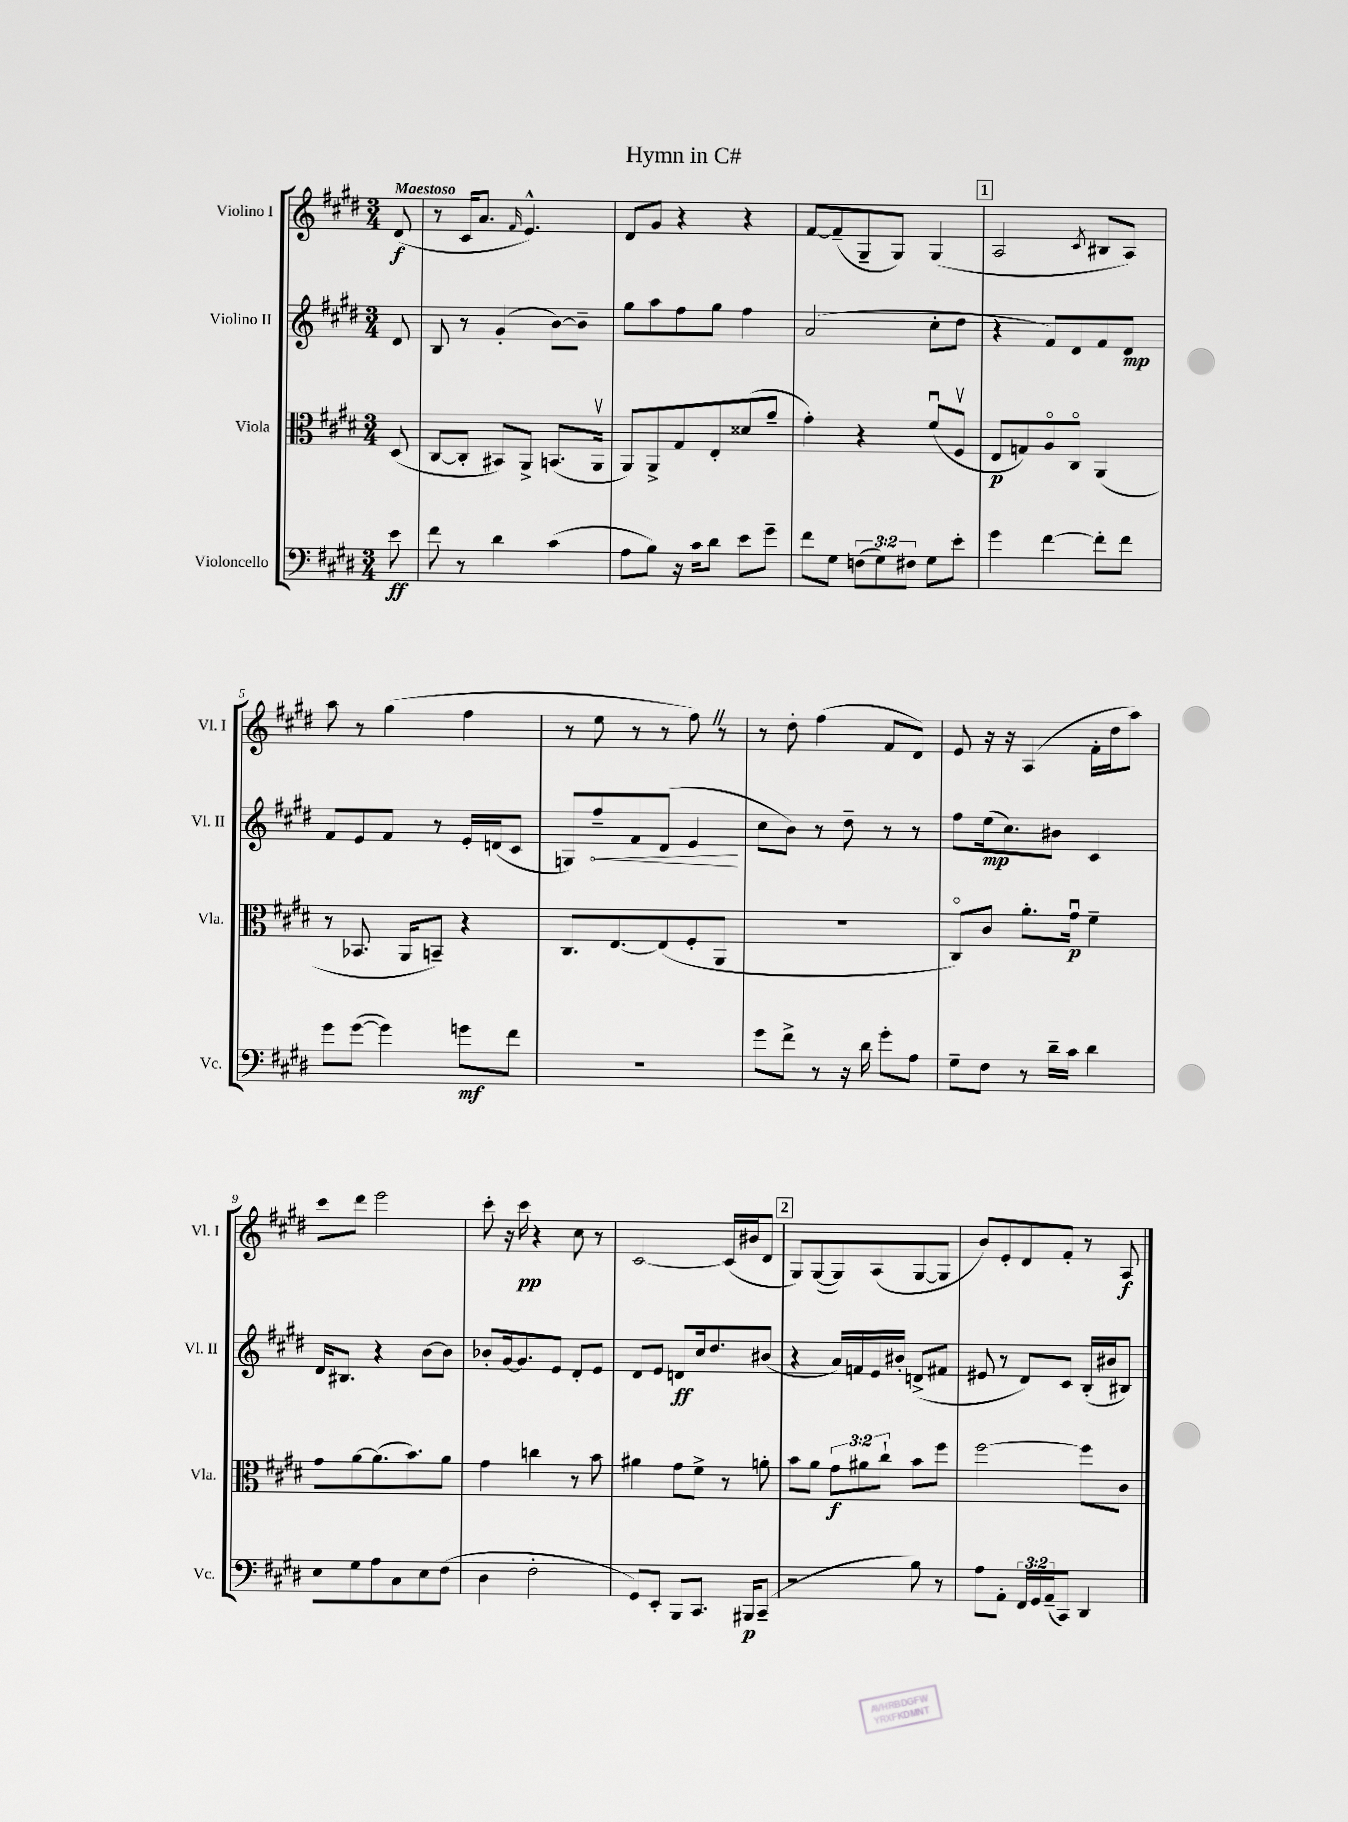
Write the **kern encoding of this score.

**kern	**kern	**kern	**kern
*staff4	*staff3	*staff2	*staff1
*clefF4	*clefC3	*clefG2	*clefG2
*k[f#c#g#d#]	*k[f#c#g#d#]	*k[f#c#g#d#]	*k[f#c#g#d#]
*M3/4	*M3/4	*M3/4	*M3/4
8e\	(8D#/	8d#/	(8d#/
=	=	=	=
8f#\	[8C#/L	8B/	8r
8r	8C#'/]J	8r	16c#/LK
.	.	.	8.a/J
4d#\	8BB#/L)	(4g#'/	.
.	.	.	16qqf#/
.	8AA^/J	.	4.e^^/)
(4c#\	(8.BB/L	[8b\L)	.
.	.	8b~\]J	.
.	16AAv/Jk	.	.
=	=	=	=
8A\L	8AA/L)	8gg#\L	8d#/L
8B\J)	8AA^/	8aa\	8g#/J
16r	8G#/	8ff#\	4r
16c#\LK	.	.	.
8d#\J	8E'/	8gg#\J	.
8e\L	(8d##/	4ff#\	4r
8g#~\J	8a~/J	.	.
=	=	=	=
8f#\L	4g#'\)	(2a/	[8f#/L
8G#\J	.	.	(8f#~/]
(12F\L	4r	.	8G#~/
12G#\)	.	.	.
.	.	.	8G#/J)
12F#\J	.	.	.
8G#\L	(8f#u/L	8cc#'\L	(4G#/
8e'\J	8F#v/J	8dd#\J	.
=	=	=	=
4g#\	8E/L	4r	2A/
.	8G/)	.	.
[4f#\	8Ao/	8f#/L)	.
.	8C#o/J	8d#/	.
.	.	.	8qc#/
8f#'\]L	(4AA/	8f#/	8B#/L
8f#\J	.	8d#/J	8A/J)
=	=	=	=
8g#\L	8r	8f#/L	8aa\
([8g#\J	8.BB-/	8e/	8r
4g#\])	.	8f#/J	(4gg#\
.	16AA/LK	.	.
.	8BB~/J)	8r	.
8g\L	4r	16e'/LL	4ff#\
.	.	(16d/J	.
8f#\J	.	8c#/J	.
=	=	=	=
2.r	8.C#/L	8G/L)	8r
.	.	8ff#~/	8ee\
.	[8.E/	.	.
.	.	8f#/	8r
.	(8E/]	(8d#/J	8r
.	8F#'/	4e/	8ff#\)
.	8AA/J	.	8r
=	=	=	=
8g#\L	2.r	8cc#\L	8r
8f#^\J	.	8b\J)	8dd#'\
8r	.	8r	(4ff#\
16r	.	8dd#~\	.
16d#\	.	.	.
8g#'\L	.	8r	8f#/L
8A\J	.	8r	8d#/J)
=	=	=	=
8G#~\L	8C#o/L)	8ff#\L	8e/
8F#\J	8c#/J	(16ee\k	16r
.	.	8.cc#\)	16r
8r	8.a'\L	.	(4A/
16d#~\LL	.	8b#\J	.
16c#\JJ	16g#u\Jk	.	.
4d#\	4f#~\	4c#/	16f#'\LL
.	.	.	16dd#\J
.	.	.	8aa\J)
=	=	=	=
8E\L	8g#\L	16d#/LK	8ccc#\L
.	.	8.B#/J	.
8G#\	[8a\	.	8ddd#\J
8A\	(8.a\]	4r	2eee\
8C#\	.	.	.
.	8.b\)	.	.
8E\	.	[8b\L	.
(8F#\J	8a\J	8b\]J	.
=	=	=	=
4D#\	4g#\	8b-'/L	8ccc#'\
.	.	[16g#/k	16r
.	.	8.g#/]	16ccc#\
2F#'\	4cc\	.	4r
.	.	8e/J	.
.	8r	8d#'/L	8cc#\
.	8b\	8e/J	8r
=	=	=	=
8GG#/L)	4a#\	8d#/L	[2c#/
8EE'/J	.	8e/J	.
8BBB/L	8g#\L	8d/L	.
8.CC#/J	8f#^\J	16cc#/k	.
.	.	8.dd#/	.
.	8r	.	(16c#/]LL
16BBB#/LK	.	.	16b#/J
(8CC#~/J	8a'\	(8b#/J	8d#/J
=	=	=	=
2r	8b\L	4r	8G#/L)
.	8a\J	.	([8G#/
.	12g#\L	16a/LL)	8G#/])
.	.	16f/	.
.	12a#\	.	.
.	.	16e/	(8A/
.	12cc#`\J	.	.
.	.	16b#'/JJ	.
8B\)	8b\L	(8d^/L	[8G#/
8r	8ff#\J	8f#/J	8G#/]J
=	=	=	=
8A\L	[2ff#\	8e#/	8b/L)
8AA'\J	.	8r	8e'/
24FF#/LL	.	8d#/L)	8d#/
24GG#/	.	.	.
(24AA~/J	.	.	.
8CC#/J)	.	8c#/J	8f#'/J
4DD#/	8ff#\]L	(16B'/LL	8r
.	.	16b#/J	.
.	8c#\J	8B#/J)	8A/
==	==	==	==
*-	*-	*-	*-
